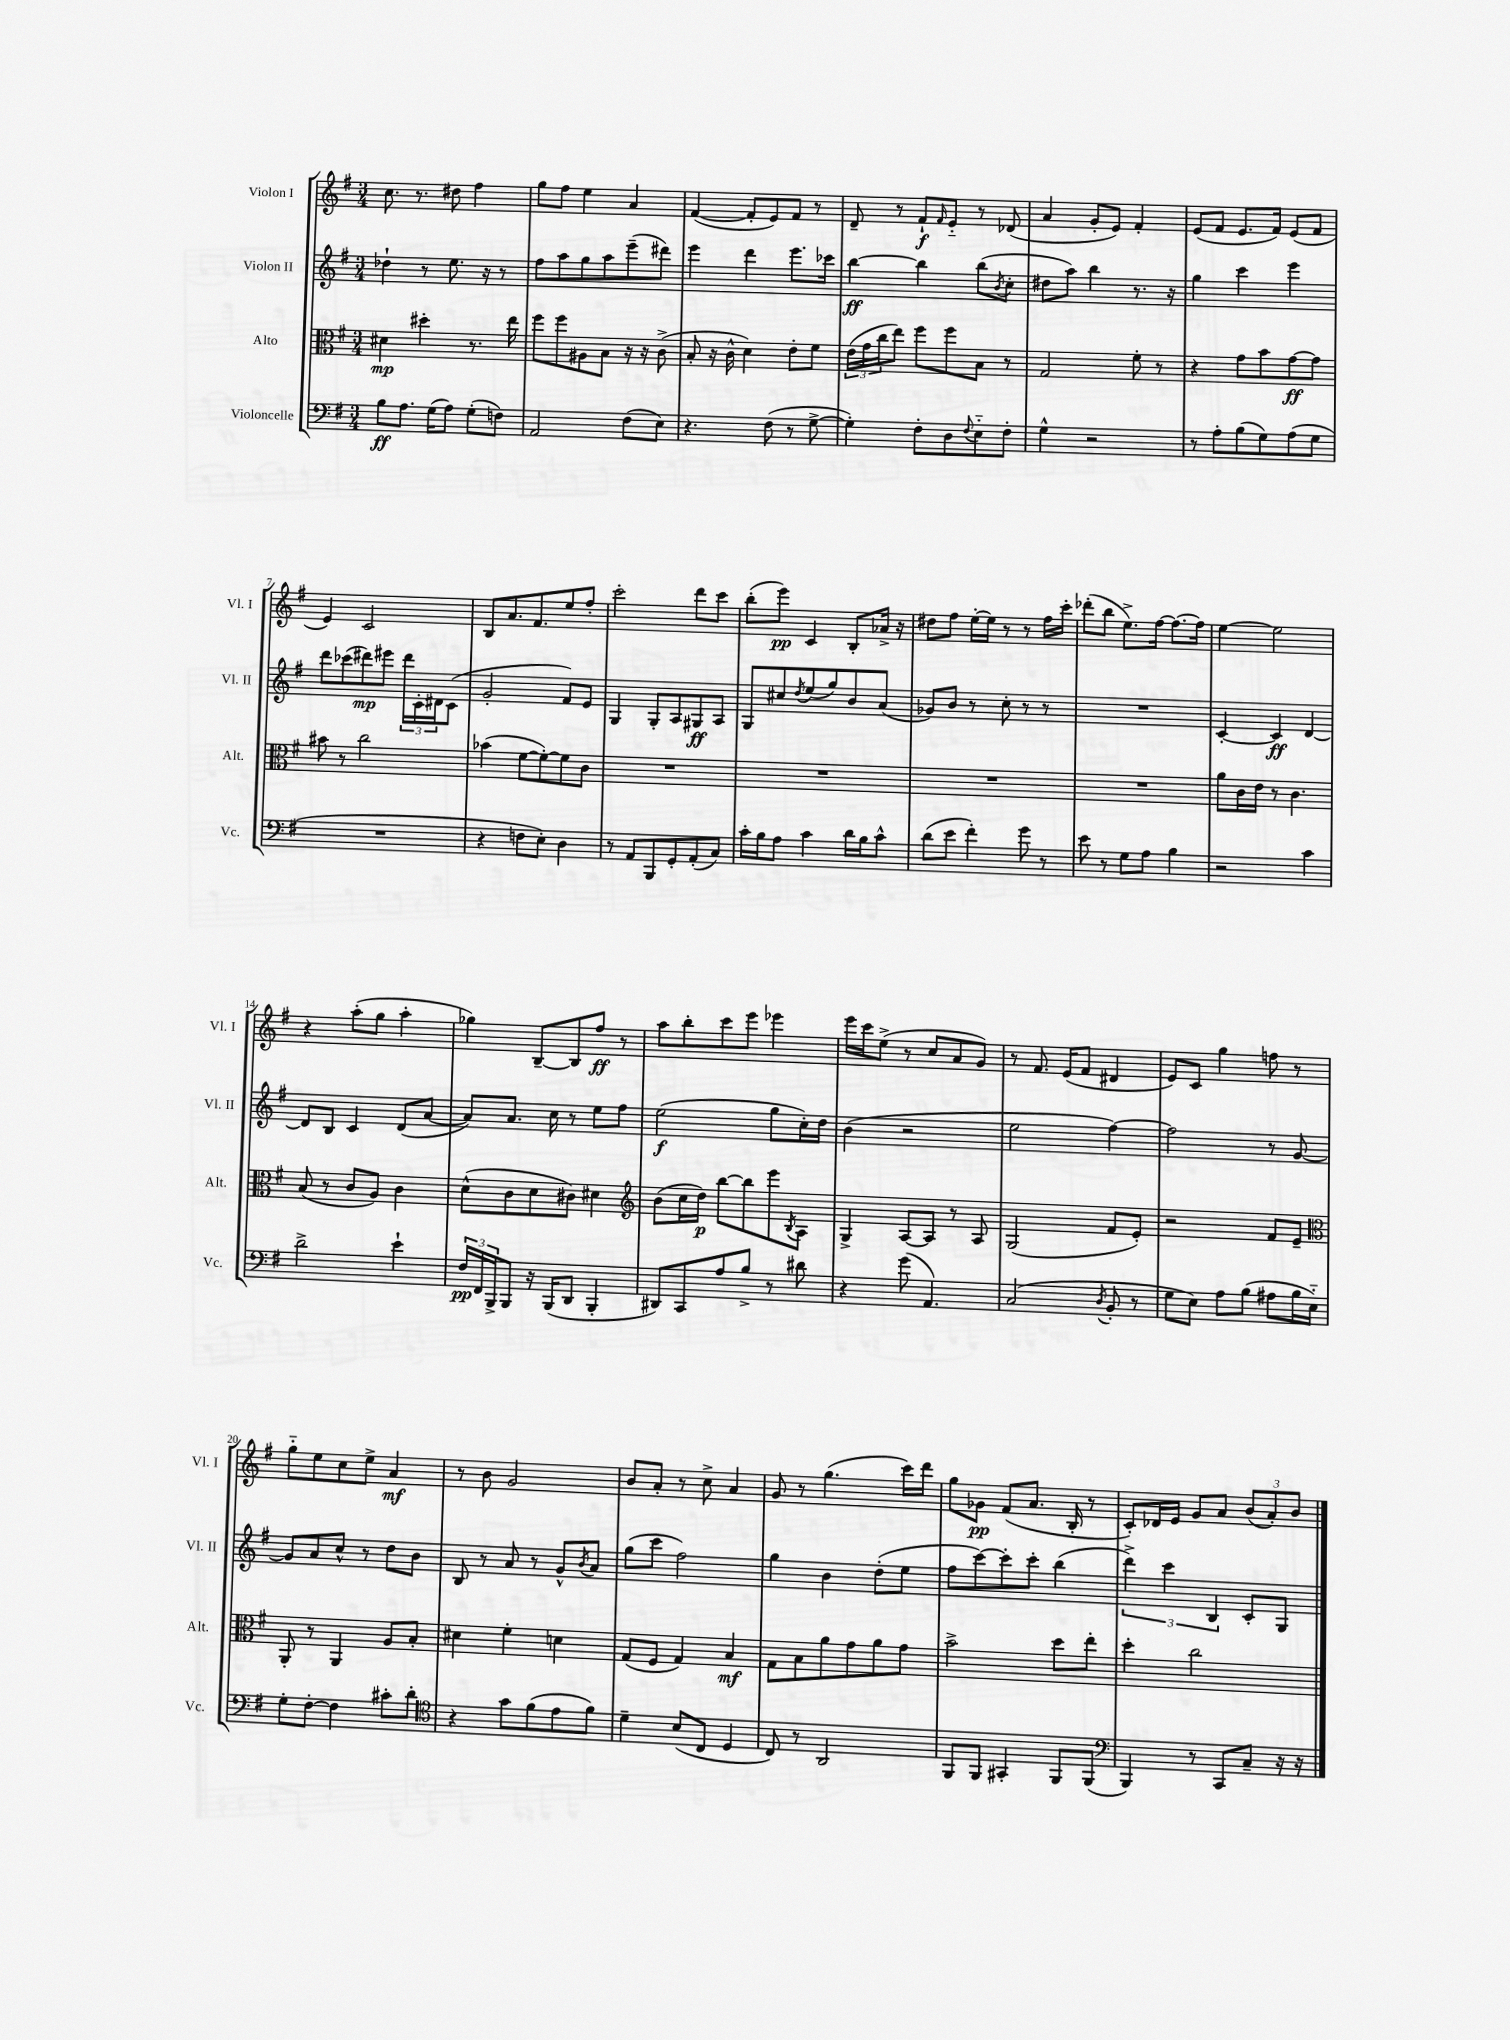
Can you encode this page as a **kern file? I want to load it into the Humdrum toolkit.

**kern	**dynam	**kern	**dynam	**kern	**dynam	**kern	**dynam
*part4	*part4	*part3	*part3	*part2	*part2	*part1	*part1
*staff4	*staff4	*staff3	*staff3	*staff2	*staff2	*staff1	*staff1
*I"Violoncelle	*	*I"Alto	*	*I"Violon II	*	*I"Violon I	*
*I'Vc.	*	*I'Alt.	*	*I'Vl. II	*	*I'Vl. I	*
*clefF4	*	*clefC3	*	*clefG2	*	*clefG2	*
*k[f#]	*	*k[f#]	*	*k[f#]	*	*k[f#]	*
*M3/4	*	*M3/4	*	*M3/4	*	*M3/4	*
=1	=1	=1	=1	=1	=1	=1	=1
8B\L	ff	4d#X\	mp	4dd-X`\	.	8.cc\	.
8.A\J	.	.	.	.	.	.	.
.	.	.	.	.	.	8.r	.
.	.	4dd#X'\	.	8r	.	.	.
(16G\KL	.	.	.	.	.	.	.
8A\J)	.	.	.	8.ee\	.	8dd#X\	.
(8G'\L	.	8.r	.	.	.	4ff#\	.
.	.	.	.	16r	.	.	.
8Fn\J)	.	.	.	8r	.	.	.
.	.	16ee\	.	.	.	.	.
=2	=2	=2	=2	=2	=2	=2	=2
2AA/	.	8ff#\L	.	8ff#\L	.	8gg\L	.
.	.	8ff#\	.	8aa\	.	8ff#\J	.
.	.	8A#X\	.	8gg\	.	4ee\	.
.	.	8B\J	.	8aa\	.	.	.
(8F#\L	.	16r	.	(8eee~\	.	4a/	.
.	.	16r	.	.	.	.	.
8E\J)	.	(8c^\	.	8ddd#X\J)	.	.	.
=3	=3	=3	=3	=3	=3	=3	=3
4.r	.	8B'/	.	4eee\	.	([4f#/	.
.	.	16r	.	.	.	.	.
.	.	16c^^\	.	.	.	.	.
.	.	4d\)	.	4ddd\	.	8f#'/L]	.
(8F#\	.	.	.	.	.	8e/)	.
8r	.	8e'\L	.	8.eee\L	.	8f#/J	.
[8G^\	.	8f#\J	.	.	.	8r	.
.	.	.	.	16ccc-X\Jk	.	.	.
=4	=4	=4	=4	=4	=4	=4	=4
4G'\])	.	(24e\LL	.	[4bb\	ff	8d~/	.
.	.	24g\	.	.	.	.	.
.	.	24cc\J	.	.	.	.	.
.	.	8ee\J)	.	.	.	8r	.
8F#'\L	.	8ff#\L	.	4bb\]	.	8f#`/L	f
.	.	.	.	.	.	16qqf#/	.
8D\	.	8ff#\	.	.	.	8e/J	.
8qqF#/	.	.	.	.	.	.	.
8E\	.	8B\J	.	(8bb\L	.	8r	.
.	.	.	.	8qb/	.	.	.
8F#'\J	.	8r	.	8cc'\J	.	(8d-X/	.
=5	=5	=5	=5	=5	=5	=5	=5
4G^^\	.	2G/	.	8dd#X\L	.	4a/	.
.	.	.	.	8aa\J)	.	.	.
2r	.	.	.	4bb\	.	8g'/L	.
.	.	.	.	.	.	8e/J)	.
.	.	8f#'\	.	8.r	.	4f#'/	.
.	.	8r	.	.	.	.	.
.	.	.	.	16r	.	.	.
=6	=6	=6	=6	=6	=6	=6	=6
8r	.	4r	.	4gg\	.	(8e/L	.
8A'\L	.	.	.	.	.	8f#/J	.
(8B\	.	8g\L	.	4ccc\	.	8.e/L	.
8G\)	.	8b\	.	.	.	.	.
.	.	.	.	.	.	16f#/Jk)	.
(8A\	.	[8g\	ff	4eee\	.	(8e/L	.
8G\J	.	8g\J]	.	.	.	8f#/J	.
!!LO:LB:g=z
=7	=7	=7	=7	=7	=7	=7	=7
2.r	.	8b#X\	.	8ddd\L	.	4e/)	.
.	.	8r	.	(8ccc-X\	.	.	.
.	.	2cc\	.	8ddd#X\)	mp	2c/	.
.	.	.	.	8eee#X\J	.	.	.
.	.	.	.	24ddd#\LL	.	.	.
.	.	.	.	24c'\	.	.	.
.	.	.	.	24d#X\J	.	.	.
.	.	.	.	(8c\J	.	.	.
=8	=8	=8	=8	=8	=8	=8	=8
4r	.	(4b-X\	.	2g'/	.	8B/L	.
.	.	.	.	.	.	8.a/	.
8Fn\L	.	[8f#\L	.	.	.	.	.
.	.	.	.	.	.	8.f#/	.
8E'\J)	.	8f#'\_)	.	.	.	.	.
4D\	.	8f#\]	.	8f#/L)	.	8ee/	.
.	.	8c\J	.	8e/J	.	8ff#'/J	.
=9	=9	=9	=9	=9	=9	=9	=9
8r	.	2.r	.	4G/	.	2ccc'\	.
8AA/L	.	.	.	.	.	.	.
8BBB/	.	.	.	8G'/L	.	.	.
8GG'/	.	.	.	8A/	.	.	.
(8AA'/	.	.	.	8G#X/	ff	8ddd\L	.
8C/J)	.	.	.	8A/J	.	8ccc\J	.
=10	=10	=10	=10	=10	=10	=10	=10
16c'\LL	.	2.r	.	8G/L	.	(8bb'\L	.
16B\J	.	.	.	.	.	.	.
8A\J	.	.	.	8cc#X/	.	8eee\J)	pp
.	.	.	.	8qdd/	.	.	.
4c\	.	.	.	(8ee/	.	4c/	.
.	.	.	.	8gg/)	.	.	.
16d\LL	.	.	.	8b/	.	8B'/L	.
16B\J	.	.	.	.	.	.	.
8c^^\J	.	.	.	(8a/J	.	16a-X^/Jk	.
.	.	.	.	.	.	16r	.
=11	=11	=11	=11	=11	=11	=11	=11
(8d\L	.	2.r	.	8g-X/L)	.	8dd#X\L	.
8e\J	.	.	.	8b/J	.	8ff#\J	.
4f#'\)	.	.	.	8r	.	[16ee'\LL	.
.	.	.	.	.	.	16ee\JJ]	.
.	.	.	.	8cc'\	.	8r	.
8g\	.	.	.	8r	.	8r	.
8r	.	.	.	8r	.	16ff#\LL	.
.	.	.	.	.	.	16ccc'\JJ	.
=12	=12	=12	=12	=12	=12	=12	=12
8e\	.	2.r	.	2.r	.	(8ddd-X'\L	.
8r	.	.	.	.	.	8bb\J	.
8G\L	.	.	.	.	.	8.ee^\L)	.
8A\J	.	.	.	.	.	.	.
.	.	.	.	.	.	[16ff#\Jk	.
4B\	.	.	.	.	.	8.ff#\L_	.
.	.	.	.	.	.	16ff#\Jk]	.
=13	=13	=13	=13	=13	=13	=13	=13
2r	.	8a\L	.	[4c'/	.	[4ee\	.
.	.	16c\L	.	.	.	.	.
.	.	16e\JJ	.	.	.	.	.
.	.	8r	.	4c/]	ff	2ee\]	.
.	.	4.c\	.	.	.	.	.
4c\	.	.	.	[4d/	.	.	.
!!LO:LB:g=z
=14	=14	=14	=14	=14	=14	=14	=14
2d^\	.	(8B/	.	8d/L]	.	4r	.
.	.	8r	.	8B/J	.	.	.
.	.	8c/L	.	4c/	.	(8aa'\L	.
.	.	8A/J)	.	.	.	8gg\J	.
4e`\	.	4c\	.	(8d/L	.	4aa'\	.
.	.	.	.	[8a/J	.	.	.
=15	=15	=15	=15	=15	=15	=15	=15
24F#/LL	pp	(8d^^\L	.	8a/L])	.	4gg-X\)	.
24FF#/	.	.	.	.	.	.	.
24BBB^/J	.	.	.	.	.	.	.
8BBB/J	.	8c\	.	8.a/J	.	.	.
16r	.	8d\	.	.	.	[8B~/L	.
(16BBB/KL	.	.	.	16cc\	.	.	.
8DD/J	.	8c#X\J)	.	8r	.	8B/]	.
4BBB'/	.	4d#X\	.	8ee\L	.	8ff#/J	ff
.	.	.	.	8ff#\J	.	8r	.
=16	=16	=16	=16	=16	=16	=16	=16
*	*	*clefG2	*	*	*	*	*
8DD#X/L)	.	(8b\L	.	(2ee\	f	8aa\L	.
8CC/	.	16cc\L	.	.	.	8bb'\	.
.	.	16dd\JJ)	p	.	.	.	.
8A/	.	[8bb\L	.	.	.	8ccc\	.
8B^/J	.	8bb\]	.	.	.	8eee\J	.
8r	.	8eee\	.	8gg\L	.	4eee-X\	.
.	.	8qB/	.	.	.	.	.
8d#X\	.	8A\J	.	16cc'\L)	.	.	.
.	.	.	.	16dd\JJ	.	.	.
=17	=17	=17	=17	=17	=17	=17	=17
4r	.	4G^/	.	(4b\	.	16eee\LL	.
.	.	.	.	.	.	16ccc\J	.
.	.	.	.	.	.	(8ee^\J	.
(8g\	.	[8A/L	.	2r	.	8r	.
4.AA/)	.	8A/J]	.	.	.	8cc/L	.
.	.	8r	.	.	.	8a/	.
.	.	8A/	.	.	.	8g/J)	.
=18	=18	=18	=18	=18	=18	=18	=18
(2C/	.	(2G/	.	2ee\	.	8r	.
.	.	.	.	.	.	8.f#/	.
.	.	.	.	.	.	(16e/KL	.
.	.	.	.	.	.	8f#/J	.
8qD/	.	.	.	.	.	.	.
8BB'/	.	8f#/L	.	[4ff#\)	.	4d#X/	.
8r	.	8e'/J)	.	.	.	.	.
=19	=19	=19	=19	=19	=19	=19	=19
8G\L	.	2r	.	2ff#\]	.	8e/L)	.
8E\J)	.	.	.	.	.	8c/J	.
8A\L	.	.	.	.	.	4gg\	.
(8B\J	.	.	.	.	.	.	.
8A#X\L	.	8f#/L	.	8r	.	8ffn\	.
16B\L	.	8e~/J	.	[8g/	.	8r	.
16E\JJ)	.	.	.	.	.	.	.
!!LO:LB:g=z
=20	=20	=20	=20	=20	=20	=20	=20
*	*	*clefC3	*	*	*	*	*
8G'\L	.	8AA'/	.	8g/L]	.	8gg\L	.
[8F#'\J	.	8r	.	8a/	.	8ee\	.
4F#\]	.	4AA/	.	8cc^^/J	.	8cc\	.
.	.	.	.	8r	.	8ee^\J	.
8c#X'\L	.	8A/L	.	8dd\L	.	4a/	mf
8d'\J	.	8B'/J	.	8b\J	.	.	.
=21	=21	=21	=21	=21	=21	=21	=21
*clefC4	*	*	*	*	*	*	*
4r	.	4d#X\	.	8B/	.	8r	.
.	.	.	.	8r	.	8b\	.
8g\L	.	4f#'\	.	8a/	.	2g/	.
(8f#\	.	.	.	8r	.	.	.
8e\	.	4dn\	.	8g^^/L	.	.	.
.	.	.	.	8qb/	.	.	.
8f#\J)	.	.	.	8a/J	.	.	.
=22	=22	=22	=22	=22	=22	=22	=22
4d~\	.	(8G/L	.	(8gg\L	.	8b/L	.
.	.	8F#/J	.	8ccc\J	.	8a'/J	.
(8B/L	.	4G/)	.	2ff#\)	.	8r	.
8C/J	.	.	.	.	.	8cc^\	.
4D/	.	4B/	mf	.	.	4a/	.
=23	=23	=23	=23	=23	=23	=23	=23
8C/)	.	8G\L	.	4gg\	.	8g/	.
8r	.	8B\	.	.	.	8r	.
2AA/	.	8a\	.	4b\	.	(4.gg\	.
.	.	8g\	.	.	.	.	.
.	.	8a\	.	(8dd'\L	.	.	.
.	.	8g\J	.	8ee\J	.	16ccc\LL)	.
.	.	.	.	.	.	16ddd\JJ	.
=24	=24	=24	=24	=24	=24	=24	=24
8FF#/L	.	2b^\	.	8ff#\L	.	8gg\L	.
8FF#/J	.	.	.	[8ccc\)	.	8g-X\J	pp
4GG#X'/	.	.	.	8ccc'\]	.	(8f#/L	.
.	.	.	.	8ccc'\J	.	8.a/J	.
8FF#/L	.	8dd\L	.	(4bb\	.	.	.
.	.	.	.	.	.	16B'/	.
(8FF#/J	.	8ee'\J	.	.	.	8r	.
=25	=25	=25	=25	=25	=25	=25	=25
*clefF4	*	*	*	*	*	*	*
4BBB/)	.	4dd'\	.	6ddd^\)	.	8c'/L)	.
.	.	.	.	.	.	16d-X/L	.
.	.	.	.	6ccc\	.	.	.
.	.	.	.	.	.	16e/JJ	.
8r	.	2cc\	.	.	.	8g/L	.
.	.	.	.	6B/	.	.	.
8CC/L	.	.	.	.	.	8a/J	.
8C~/J	.	.	.	8c'/L	.	(12b/L	.
.	.	.	.	.	.	12a'/)	.
16r	.	.	.	8G/J	.	.	.
.	.	.	.	.	.	12b/J	.
16r	.	.	.	.	.	.	.
==	==	==	==	==	==	==	==
*-	*-	*-	*-	*-	*-	*-	*-
